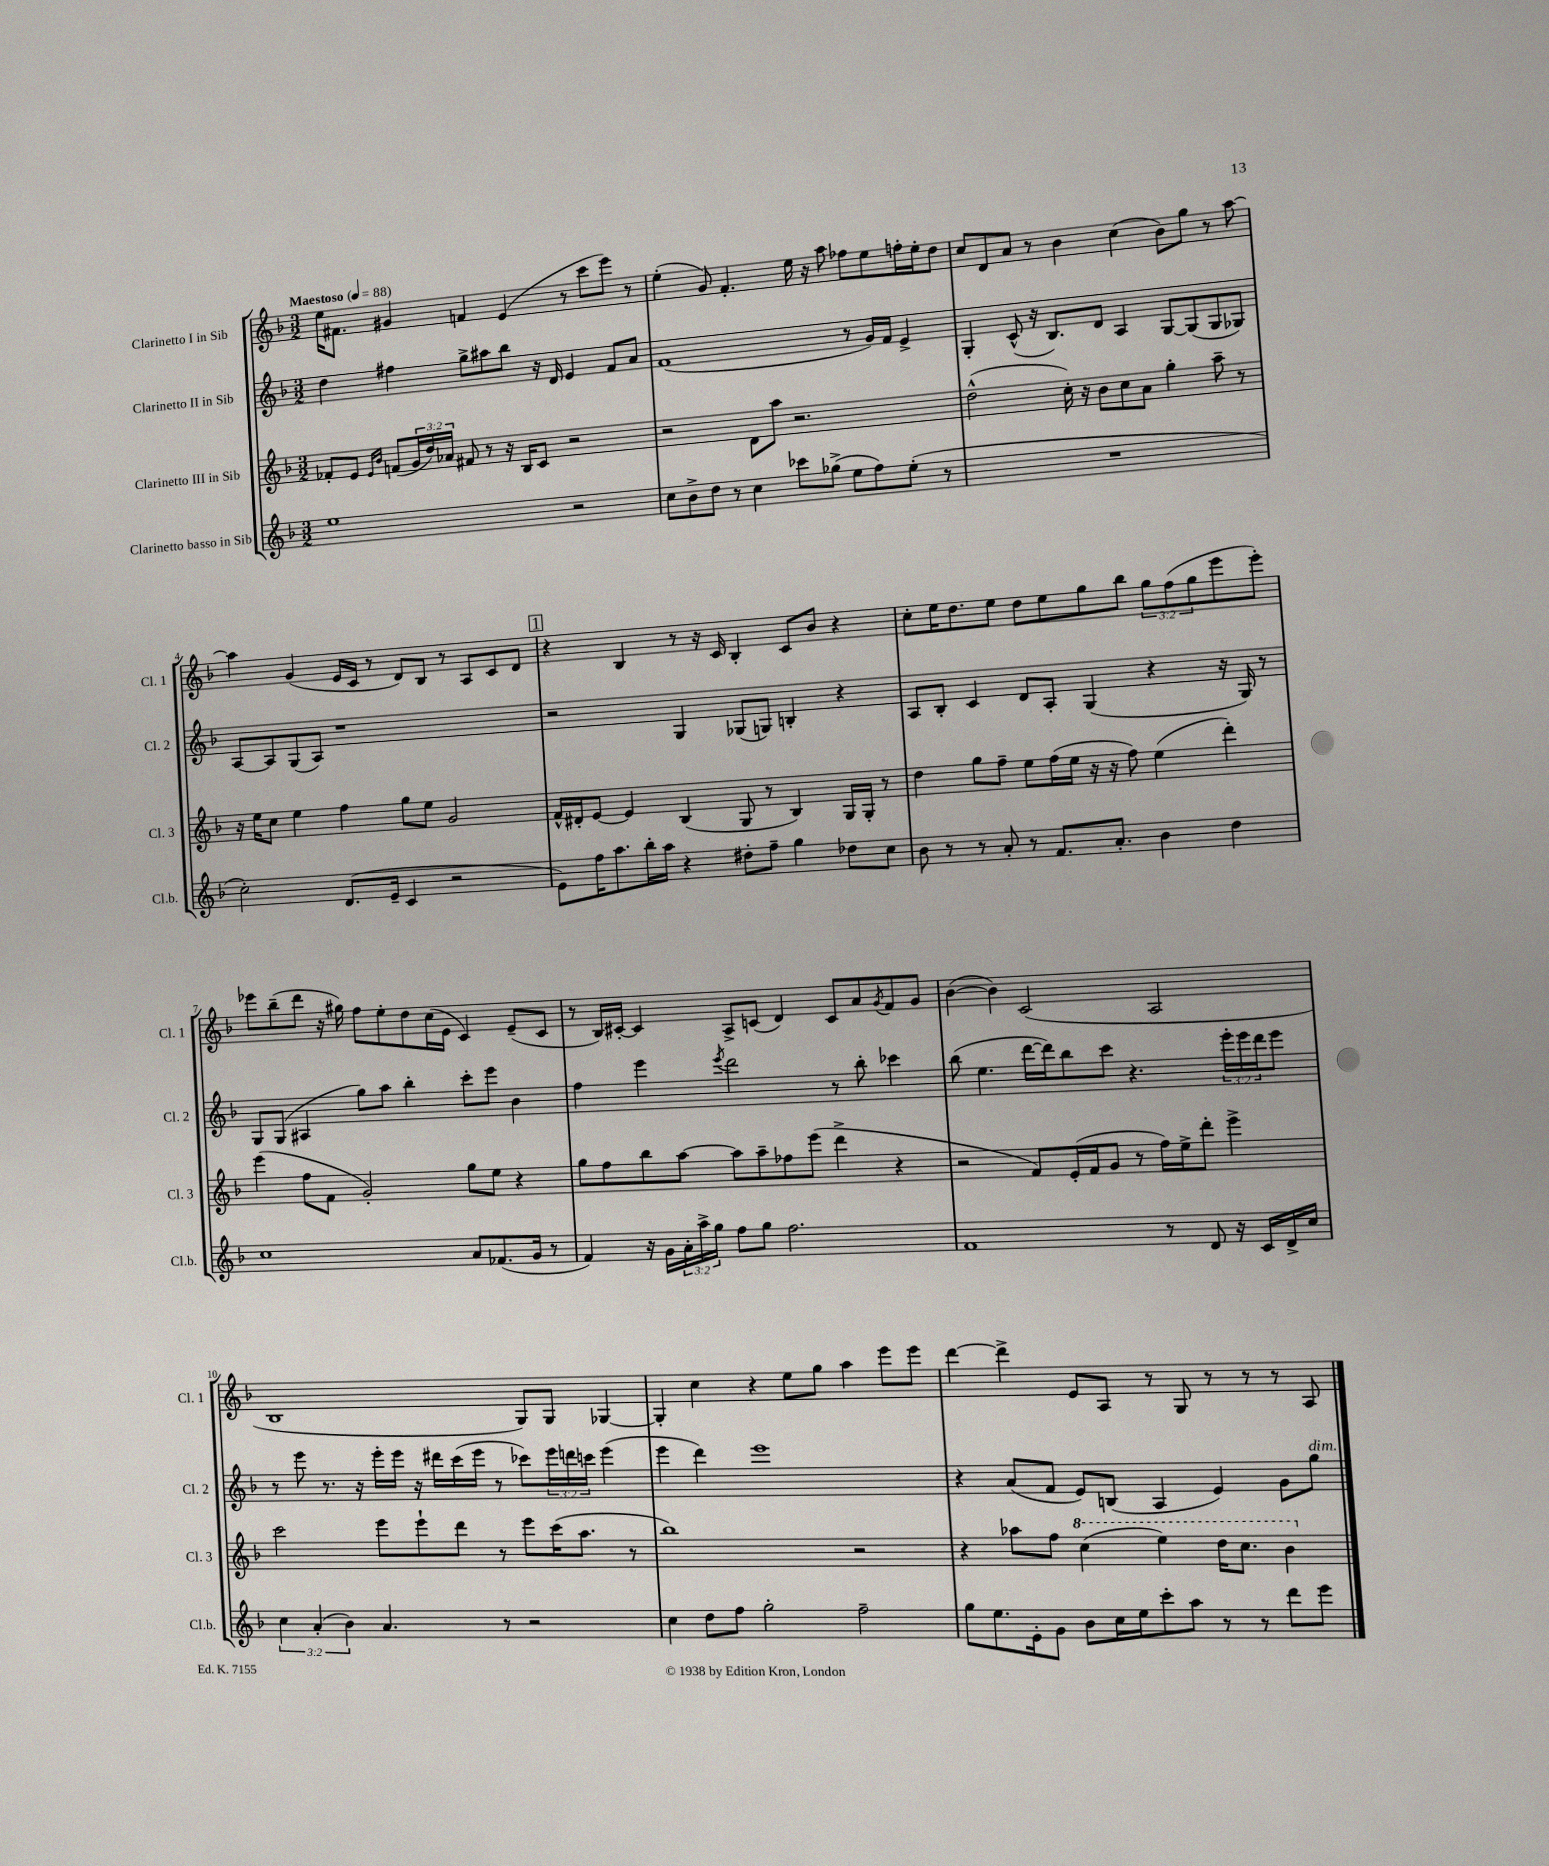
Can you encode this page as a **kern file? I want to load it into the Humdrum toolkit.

**kern	**kern	**kern	**kern
*staff4	*staff3	*staff2	*staff1
*clefG2	*clefG2	*clefG2	*clefG2
*k[b-]	*k[b-]	*k[b-]	*k[b-]
*M3/2	*M3/2	*M3/2	*M3/2
*MM88	*MM88	*MM88	*MM88
1ee	8f-'	4dd	16ee
.	.	.	8.f#
.	8e	.	.
.	16qqe	.	.
.	16qqb-	.	.
.	(8f	4ff#	4g#
.	24g	.	.
.	24dd)	.	.
.	24a-	.	.
.	8f#	8gg^	4f
.	8r	8aa#	.
.	16r	8bb-	(4e
.	16B-	.	.
.	8c	16r	.
.	.	16d	.
2r	2r	4e	8r
.	.	.	8ccc
.	.	8f	8eee)
.	.	8a	8r
=	=	=	=
8cc	2r	(1f	(4ee'
8b-^	.	.	.
8dd	.	.	8g)
8r	.	.	4.f'
4cc	8d	.	.
.	8aa	.	.
8ccc-	2.r	.	16ee
.	.	.	16r
(8gg-^	.	.	8aa
8ee	.	8r	8ff-
8ff)	.	16g)	8ee
.	.	16f	.
(8ee'	.	4e^	16ff'
.	.	.	16ee'
8r	.	.	8dd
=	=	=	=
1.r	(2dd^^	4G'	8cc
.	.	.	8d
.	.	(8c^^	8a
.	.	16r	8r
.	.	8.B-)	.
.	16cc')	.	4b-
.	16r	.	.
.	8b-	8d	.
.	8cc	4A	(4cc
.	8a	.	.
.	4gg'	[8G	8b-)
.	.	(8G]	8gg
.	8aa~	8G	8r
.	8r	8G-)	[8aa
=	=	=	=
2cc')	16r	[8A	4aa]
.	16ee	.	.
.	8cc	8A]	.
.	4ee	(8G	(4g
.	.	8A)	.
(8.d	4ff	1r	16e
.	.	.	16c
.	.	.	8r
16e~	.	.	.
4c	8gg	.	8d)
.	8ee	.	8B-
2r	2g	.	8r
.	.	.	8A
.	.	.	8c
.	.	.	8d
=	=	=	=
8e)	16f^^	2r	4r
.	16d#'	.	.
16ff	[8e	.	.
8.aa	.	.	.
.	4e]	.	4B-
16bb-'	.	.	.
16aa	.	.	.
4r	(4B-	4G	8r
.	.	.	16r
.	.	.	16c
8dd#'	8G	(8G-	4B-'
8ff~	8r	8G)	.
4gg	4B-)	4B'	8c
.	.	.	8b-
8dd-	16G	4r	4r
.	16G'	.	.
8cc	8r	.	.
=	=	=	=
8b-	4dd	8A	8cc'
8r	.	8B-'	16ee
.	.	.	8.dd
8r	8gg	4c	.
8a'	8ff~	.	8ee
8r	8ee	8d	8dd
8.f	(16ff	8A'	8ee
.	16ee	.	.
.	16r	(4G	8gg
8.a'	16r	.	.
.	8ff)	.	8bb-
4b-	(4ee	4r	12gg
.	.	.	(12ff
.	.	.	12gg
4dd	4ddd')	16r	8eee
.	.	16G)	.
.	.	8r	8eee')
=	=	=	=
1cc	(4eee	8G	8eee-
.	.	(8G	(8bb-~
.	8ff	4A#	8ddd
.	8f	.	16r
.	.	.	16gg#)
.	2g')	8gg)	8ff
.	.	8aa	8ee'
.	.	4bb-'	8dd
.	.	.	(16cc
.	.	.	16e
8a	8gg	8ccc'	4c)
(8.f-	8ee	8eee	.
.	4r	4b-	(8e~
16g	.	.	.
8r	.	.	8c
=	=	=	=
4f)	8gg	4ff	8r
.	8ff	.	16B-)
.	.	.	[16c#'
16r	8bb-	4eee	4c#]
16g	.	.	.
24a'	[8aa	.	.
24aa^	.	.	.
24gg	.	.	.
.	.	8qeee	.
8ff	8aa]	2ddd	8A^
8gg	8aa~	.	(8c
2.ff	8ff-	.	4d)
.	(8eee	.	.
.	4ddd^	8r	8c
.	.	8bb-'	8a
.	.	.	8qg
.	4r	4ccc-	8f
.	.	.	8g
=	=	=	=
1f	2r	(8bb-	([4b-
.	.	4.ee	.
.	.	.	4b-])
.	8f)	[16ddd	(2c
.	.	16ddd])	.
.	(16e'	8bb-	.
.	16f	.	.
.	8g	8ccc	.
.	8r	4.r	.
8r	16ff)	.	2A
.	16ee^	.	.
8d	8ddd'	.	.
16r	4eee^	24eee'	.
.	.	24eee	.
16c	.	.	.
.	.	24ddd	.
16d^	.	8eee	.
16cc	.	.	.
=	=	=	=
6cc	2ccc	8r	1B-
.	.	8eee	.
(6a'	.	.	.
.	.	8.r	.
6b-)	.	.	.
.	.	16r	.
4.a	8eee	16eee'	.
.	.	16eee	.
.	8eee`	16r	.
.	.	16ddd#	.
.	8ddd	(16ccc	.
.	.	16eee	.
8r	8r	8r	.
2r	8eee	8ccc-)	8G)
.	(16ccc	24eee	8G
.	.	24ddd	.
.	8.aa	.	.
.	.	24ccc	.
.	.	(4eee	[4G-
.	8r	.	.
=	=	=	=
4cc	1bb-)	4eee	4G-']
8dd	.	4ddd)	4cc
8ff	.	.	.
2gg'	.	1eee	4r
.	.	.	8ee
.	.	.	8gg
2ff~	2r	.	4aa
.	.	.	8eee
.	.	.	8eee
=	=	=	=
8gg	4r	4r	[4ddd
8.ee	.	.	.
.	8aa-	(8a	4ddd^]
16e'	.	.	.
8g	8ff	8f	.
8b-	(4ccc	8e)	8e
16cc	.	(8B	8A
16ee	.	.	.
8ccc'	4eee)	4A	8r
8aa	.	.	8G
8r	16ddd	4e)	8r
.	8.ccc	.	.
8r	.	.	8r
8ddd	4bb-	8g	8r
8eee	.	8gg	8A
==	==	==	==
*-	*-	*-	*-
